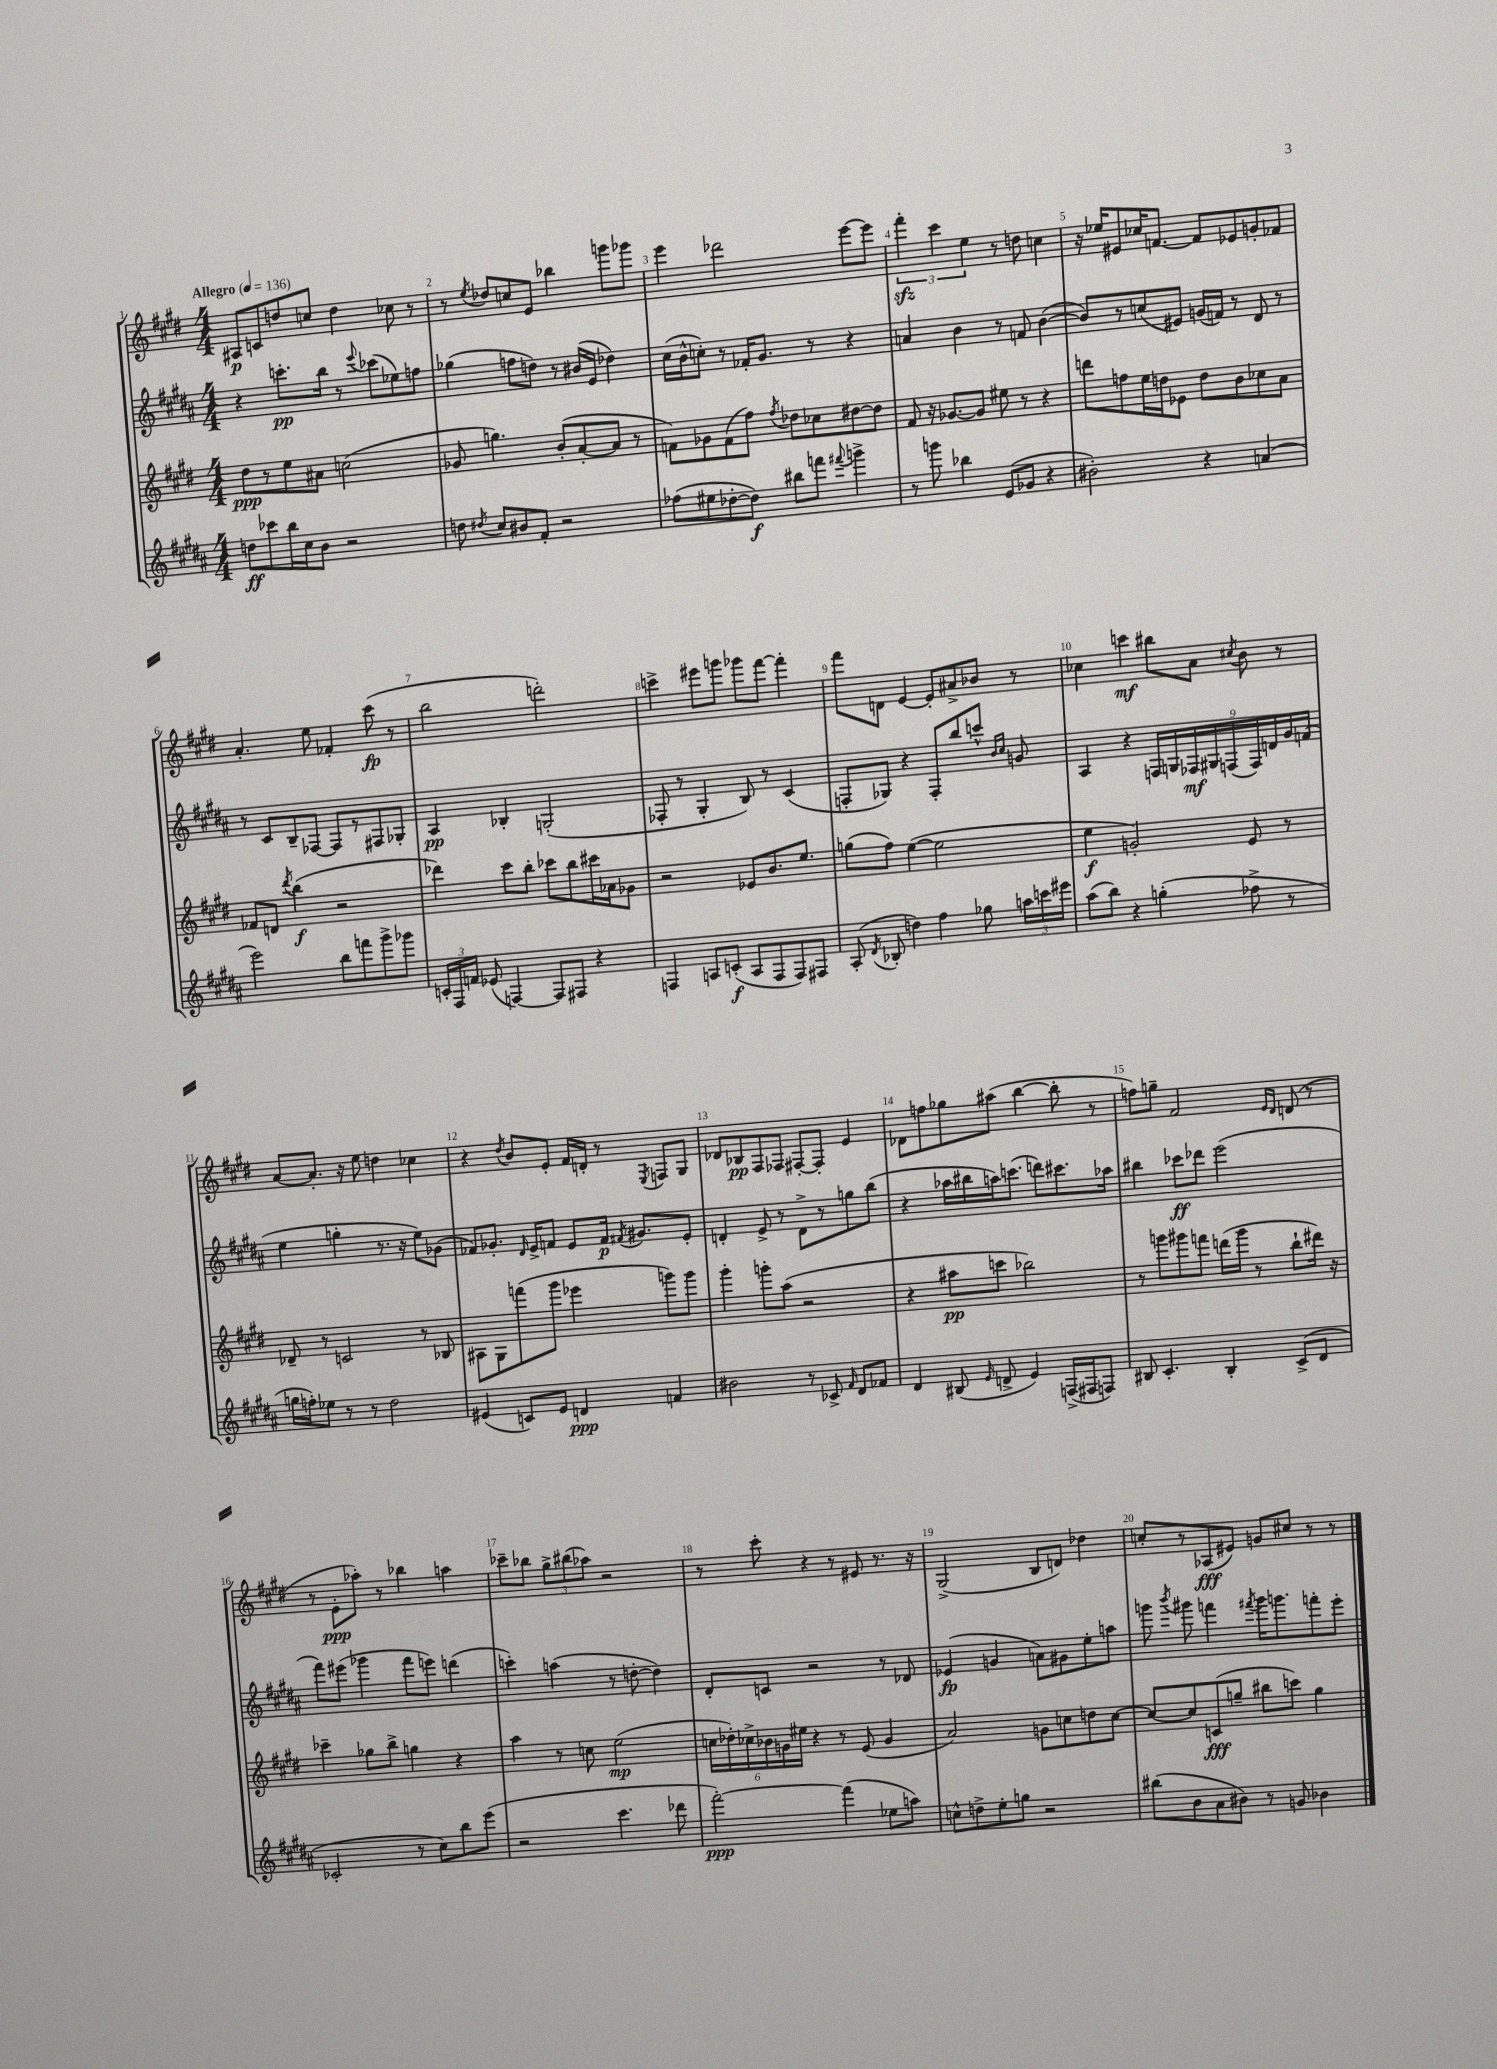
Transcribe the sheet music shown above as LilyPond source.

<<
\new StaffGroup <<
\new Staff = "s0" {
    \clef treble \key e \major \numericTimeSignature \time 4/4 \tempo "Allegro" 4 = 136
    \autoBeamOff ais8[\p c'8 d''8 c''8] d''4 ces''8 r8 |
    r8 \acciaccatura { e''8 } des''8[ c''8 e'8] bes''4 g'''8[ ges'''8] |
    e'''4 des'''2 e'''8[~ e'''8] |
    \tuplet 3/2 { fis'''4-.\sfz cis'''4 e''4 } r8 d''8 c''4 |
    r16 ees''16[ eis'8 ces''16 f'8.]~ f'8[ ees'8 g'8-. fes'8] |
    a'4.-. e''8 fes'4-. cis'''8\fp( r8 |
    b''2 d'''2-.) |
    c'''4-> eis'''8[ g'''8] ges'''8[ fis'''8]~ fis'''4-. |
    fis'''8[ d'8] e'4~ e'8[-. ais'8-> bes'8] r8 |
    ces''4 c'''4\mf bis''8[ a'8] \acciaccatura { cis''8 } b'8 r8 |
    a'8[~ a'8.]-. r16 e''8 d''4 ces''4 |
    r4 \acciaccatura { dis''8 } b'8[ e'8]-. fis'16[ d'16]-. r8 \acciaccatura { e8 } f8[ gis8] |
    des'8[ bes8\pp fis8 fes8] fis8[~-. fis8]-. e'4 |
    des'8[ f''8 ges''8 ais''8]( b''4~ b''8-. r8 |
    f''8[) g''8]-- fis'2 \grace { e'16[ dis'16] } d'8( r8 |
    r8 e'8[-.\ppp aes''8]-.) r8 bes''4 a''4 |
    ces'''8[-- bes''8] \tuplet 3/2 { gis''8[-> bis''8( aes''8]) } r2 |
    r8 cis'''8-. r4 r8 eis'8 r8. r16 |
    gis2->( b8[ d'8]) des''4 |
    c''8[-. r8 aes8\fff( eis'8]) g'8[ cis''8] r8 r8 \bar "|." |
}
\new Staff = "s1" {
    \clef treble \key b \major \numericTimeSignature \time 4/4
    \autoBeamOff r4 c'''8.[-.\pp b''16] r8 \appoggiatura { e'''8 } ces'''8[( ees''8) f''8] |
    ges''4( f''8[ d''8]) r8 bis'16[( e'16] des''4) |
    cis''16[( b'16-^ c''8]-.) r8 fes'16[-. gis'8.] r8 r4 |
    a'4 b'4 r8 f'8 b'4~( |
    b'8[) r8 c''8( eis'8]) g'16[( f'16]) r8 dis'8 r8 |
    r8 cis'8[ b8-- fes8]~ fes8[ r8 fis8 ges8]-. |
    ais4\pp bes4-. g2-.( |
    fes8-. r8 gis4-. b8) r8 cis'4( |
    f8[-. ges8]) r4 f8[-. b''8 c'''8]-^ \grace { b'16[ cis''16] } g'8 |
    ais4 r4 \tuplet 9/8 { f16[ g16 fes16\mf gis16 f16( f16) d'16 gis'16 f'16]( } |
    e''4 g''4-. r8. r16 e''8[) ges'8]( |
    fes'8[) ges'8.]-. \grace { dis'16 } e'16[-> f'8] e'8[ f'16]\p \acciaccatura { fis'8 } gis'8.[ e'8]-. |
    d'4-. e'8-> r8 d'8[-> r8 g''8 b''8]( |
    r4 aes''16[ bis''16 a''16) c'''8.]( d'''8[) cis'''8. aes''16] |
    bis''4 ces'''8[\ff des'''8] e'''2( |
    fis'''8[) eis'''8]( ges'''4 fis'''8[ e'''8]) d'''4( |
    c'''4-.) a''4( r8 d''8~-. d''4) |
    dis'8[-. c'8] r2 r8 des'8 |
    ees'4\fp( g'4 a'8[) gis'8 e''8-. a''8] |
    g'''8 \acciaccatura { b'''8 } gis'''8 f'''4 \acciaccatura { fis'''8 } gis'''16[ g'''8. f'''8-. e'''8]-. \bar "|." |
}
\new Staff = "s2" {
    \clef treble \key e \major \numericTimeSignature \time 4/4
    \autoBeamOff dis''8[\ppp r8 e''8 ais'8] c''2( |
    ges'8 g''4.) b'8[-.( a'8~-. a'8] r8 |
    f'8[) ges'8 f'8( fis''8]) \acciaccatura { fis''8 } des''8[ ces''8 dis''8~ dis''8] |
    fis'8 r16 ges'8.[~ ges'8] eis''8 r8 r4 |
    d'''8[ f''8 e''16 d''16 ees'8] d''8[ b'8 ces''8 a'8] |
    fes'8[ d'8] \acciaccatura { dis'''8 } b''4\f( r2 |
    des'''4) cis'''8[ b''8]-. ces'''8[ b''8 cis'''16 aes'16 ges'8] |
    r2 ees'8[ b'8. e''8.] |
    g''8[( fis''8]) e''4~( e''2 |
    e''4\f g'2-.) e'8 r8 |
    des'8-- r8 c'2 r8 bes8 |
    ais8[ gis8 f'''8( gis'''8] ees'''4 g'''8[) g'''8] |
    gis'''4-. g'''8[-. a''8]( r2 |
    r4 ais''8[\pp c'''8] bes''2) |
    r8 g'''8[ gis'''8 f'''8] d'''16[( gis'''16] r8 b''8[-! dis'''16]) r16 |
    ces'''4-- ges''8[ b''8]-> g''4 r4 |
    a''4 r8 c''8 e''2\mp( |
    \tuplet 6/4 { c''16[ des''16-.) ces''16-> bes'16 g'16 eis''16] } r4 r8 e'8( g'4 |
    a'2) g'8[ c''8 d''8 c''8]~ |
    c''8[~ c''8 c'8\fff( g''8]-- bis''8[ c'''8]) g''4 \bar "|." |
}
\new Staff = "s3" {
    \clef treble \key b \major \numericTimeSignature \time 4/4
    \autoBeamOff d''8[\ff ces'''8 b''16 cis''16 b'8] r2 |
    d''8 \acciaccatura { dis''8 } cis''8[ bis'8 fis'8]-. r2 |
    fes''8[( eis''8 des''8~-. des''8]\f) bis''8[ f'''8] \appoggiatura { fis'''8 } g'''4-> |
    r8 g'''8 bes''4 e'8[( ges'8] r4 |
    bis'2-.) r4 a'4( |
    e'''2) b''8[ f'''8 gis'''8-> ges'''8] |
    \tuplet 3/2 { c'16[-. fis16 f'16] } ees'8( f4~) f8[ fis8] r4 |
    f4 a8[ c'8]-.\f( a8[ f8 f8) fis8] |
    ais8-.( \acciaccatura { dis'8 } bes8-. d''4) fis''4 ges''8 \tuplet 3/2 { a''16[ c'''16 eis'''16] } |
    ais''8[( b''8]) r4 g''4-.( fes''8-> r8 |
    g''16[ f''16-.) ees''8] r8 r8 dis''2 |
    eis'4( c'8[) eis'8] d'4\ppp f'4 |
    bis'2 r8 ces'8-> \grace { fis'16 } dis'8[ fes'8] |
    dis'4 bis8( \grace { e'16 } d'8-> e'4) f16[->( fis16 f8]) |
    bis8 cis'4.-. bis4-. cis'8[->( dis'8] |
    ces'2-. r8 cis''8[) b''8 e'''8]( |
    r2 cis'''4. des'''8 |
    fis'''2~-.\ppp) fis'''4( ees''8[ a''8]) |
    c''8[-^ d''8-> e''8-. g''8] r2 |
    bis''8[( b'8 ais'8 bis'8]) r8 g'8 bes'4 \bar "|." |
}
>>
>>
\layout { \context { \Score \override BarNumber.break-visibility = ##(#f #t #t) barNumberVisibility = #all-bar-numbers-visible } }
